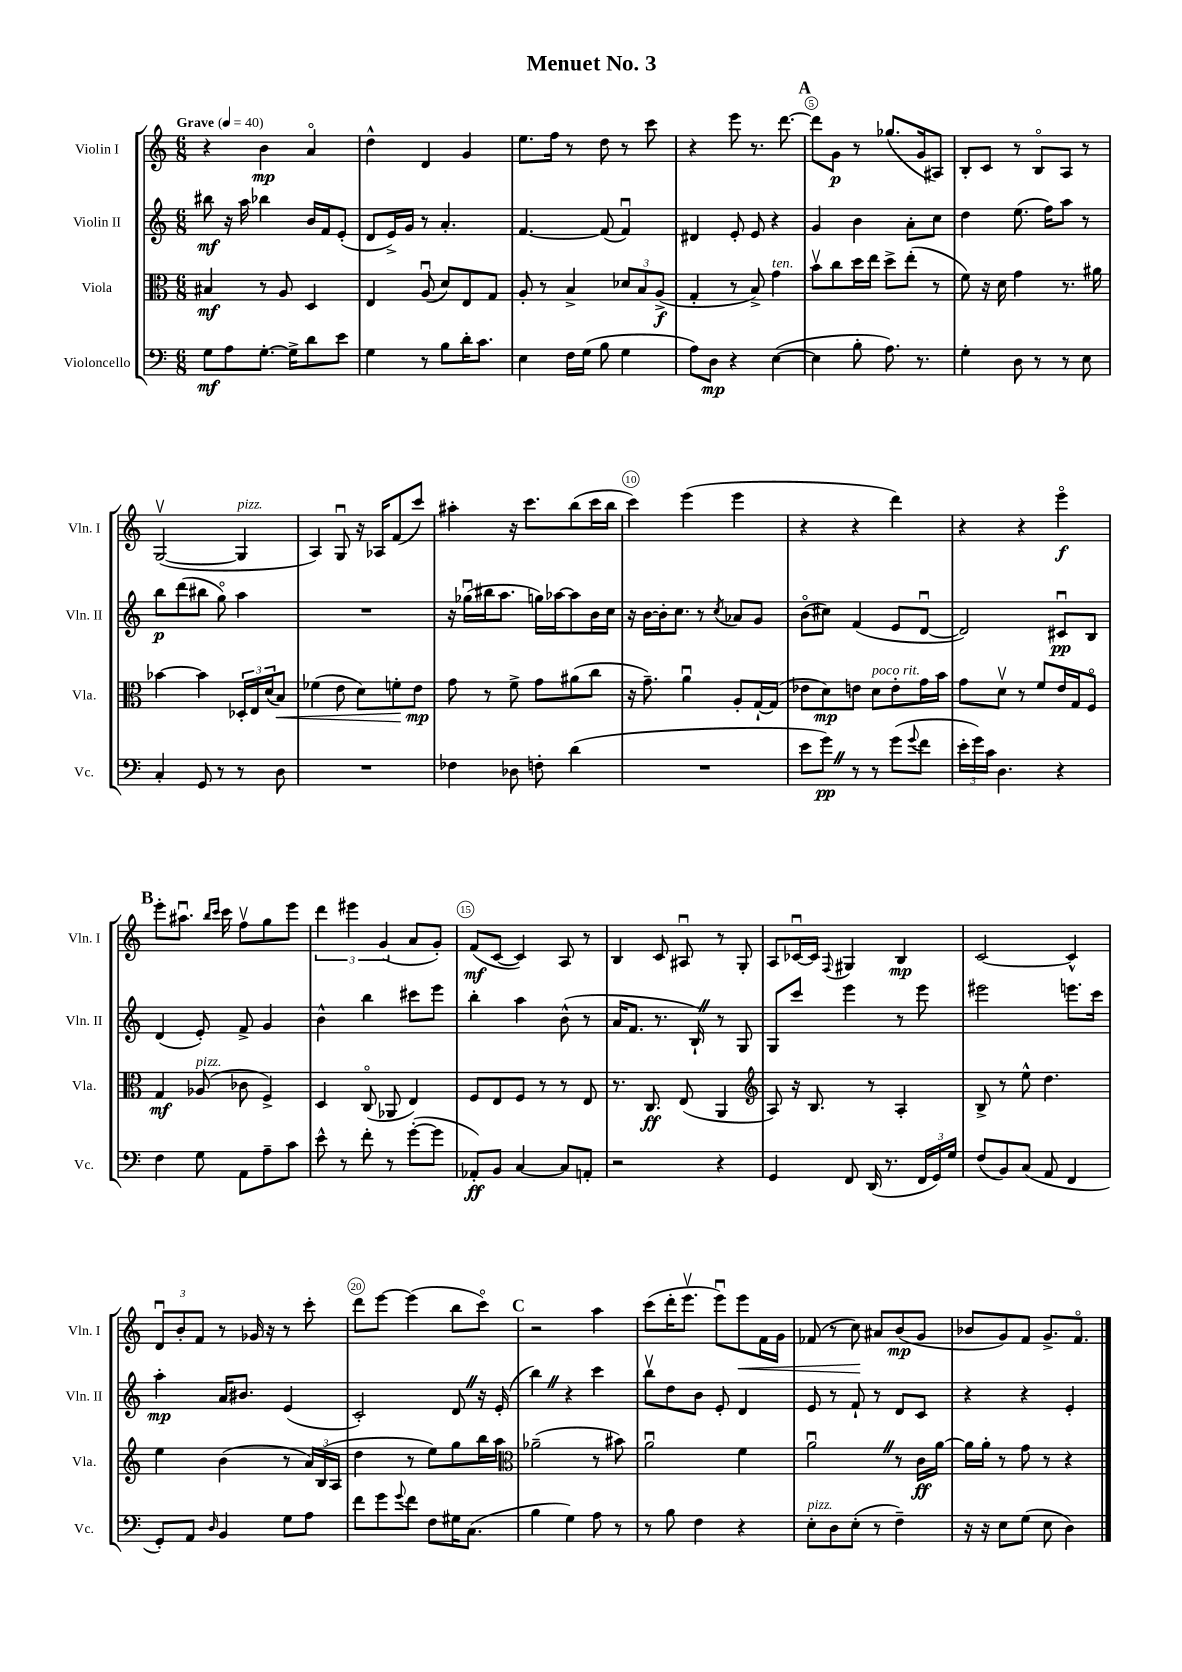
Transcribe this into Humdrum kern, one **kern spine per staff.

**kern	**kern	**kern	**kern
*staff4	*staff3	*staff2	*staff1
*clefF4	*clefC3	*clefG2	*clefG2
*k[]	*k[]	*k[]	*k[]
*M6/8	*M6/8	*M6/8	*M6/8
*MM40	*MM40	*MM40	*MM40
8G\L	4B#/	8bb#\	4r
8A\	.	16r	.
.	.	16aa\	.
[8.G'\J	8r	4bb-\	4b\
.	8A/	.	.
16G^\]LK	.	.	.
8d\	4D/	16b/LL	4ao/
.	.	16f/J	.
8e\J	.	(8e'/J	.
=	=	=	=
4G\	4E/	8d/L	4dd^^\
.	.	16e^/L)	.
.	.	16g/JJ	.
8r	(8Au/	8r	4d/
8B\L	8d/L)	4.a'/	.
16d'\K	8E/	.	4g/
8.c\J	.	.	.
.	8G/J	.	.
=	=	=	=
4E\	8A'/	[4.f/	8.ee\L
.	8r	.	.
.	.	.	16ff\Jk
16F\LL	4B^/	.	8r
(16G\JJ	.	.	.
8B\	.	(8f/]	8dd\
4G\	12d-/L	4fu/)	8r
.	12B/	.	.
.	.	.	8ccc\
.	(12A^/J	.	.
=	=	=	=
8A\L)	4G'/	4d#/	4r
8D\J	.	.	.
4r	8r	8e'/	8eee\
.	8B^/)	8e/	8.r
([4E\	4g\	4r	.
.	.	.	[8.ddd\
=	=	=	=
4E\]	8bv\L	4g/	8ddd\]L
.	8cc\	.	8g\J
8B'\	16dd\L	4b\	8r
.	16ee\JJ	.	.
8.A\)	8dd^\L	.	(8.gg-/L
.	(8ee'\J	8a'\L	.
8.r	.	.	16g/k
.	8r	8cc\J	8A#/J)
=	=	=	=
4G'\	8f\)	4dd\	8B'/L
.	16r	.	8c/J
.	16d\	.	.
8D\	4g\	(8.ee\	8r
8r	.	.	8Bo/L
.	.	16ff\LK)	.
8r	8.r	8aa\J	8A/J
8E\	.	8r	8r
.	16a#\	.	.
=	=	=	=
4C'/	[4b-\	8bb\L	([2Gv/
.	.	(8ddd\	.
8GG/	4b-\]	8bb#\J	.
8r	.	8ggo\)	.
8r	24D-'/LL	4aa\	4G/]
.	24E/	.	.
.	(24d/J	.	.
8D\	8B/J)	.	.
=	=	=	=
2.r	(4f-\	2.r	4A/)
.	8e\	.	8Gu/
.	8d\L)	.	16r
.	.	.	16A-/LK
.	8f'\	.	(8f/
.	8e\J	.	8ccc/J)
=	=	=	=
4F-\	8g\	16r	4aa#'\
.	.	(16gg-u\LL	.
.	8r	16bb#\J	.
.	.	8.aa\J	.
8D-\	8f^\	.	16r
.	.	.	8.ccc\L
8F'\	8g\L	16gg\LL)	.
.	.	[16aa-\J	.
(4d\	(8a#\	8aa-\]	(8bb\
.	8cc\J	16b\L	16ccc\L
.	.	16cc\JJ	16bb\JJ
=	=	=	=
2.r	16r	16r	4ccc\)
.	8.g~\)	[16b\LL	.
.	.	16b'\]J	.
.	.	8.cc\J	.
.	4au\	.	(4eee\
.	.	8r	.
.	.	8qcc/	.
.	8A'/L	8a-/L	4eee\
.	[16G`/L	8g/J	.
.	(16G/]JJ	.	.
=	=	=	=
8e\L	8e-\L	(8bo\L	4r
8g\J)	8d\)	8cc#\J)	.
8r	8e\J	(4f/	4r
8r	8d\L	.	.
(8g\L	8e'\	8e/L	4ddd\)
8qqg/	.	.	.
8f\J	16g\L	[8du/J	.
.	16b\JJ	.	.
=	=	=	=
24e'\LL	8g\L	2d/])	4r
24g\)	.	.	.
24c\JJ	.	.	.
4.D\	8dv\J	.	.
.	8r	.	4r
.	8f/L	.	.
4r	16e/L	8c#u/L	4eeeo\
.	16G/J	.	.
.	8Fo/J	8B/J	.
=	=	=	=
4F\	4G/	(4d/	8eee'\L
.	.	.	8.aa#u\J
8G\	(8A-/	8e'/)	.
.	.	.	16qqbb/LL
.	.	.	16qqccc/JJ
.	.	.	16ccc\
8AA\L	8c-\	8f^/	8ffv\L
8A~\	4F^/)	4g/	8gg\
8c\J	.	.	8eee\J
=	=	=	=
8e^^\	4D/	4b^^\	6ddd\
8r	.	.	.
.	.	.	6eee#\
8f'\	(8Co/	4bb\	.
.	.	.	(6g/
8r	8AA-/	.	.
([8g'\L	4E/)	8ccc#\L	8a/L
8g\]J	.	8eee\J	8g'/J)
=	=	=	=
8AA-'/L)	8F/L	4bb'\	(8f/L
8BB/J	8E/	.	[8c/J
[4C/	8F/J	4aa\	4c/])
.	8r	.	.
8C/]L	8r	(8b^^\	8A/
8AA'/J	8E/	8r	8r
=	=	=	=
2r	8.r	16a/LK	4B/
.	.	8.f/J	.
.	8.C/	.	.
.	.	8.r	8c/
.	(8E/	.	8A#u/
.	.	16B`/)	.
4r	4AA/	8r	8r
.	.	8G/	8G'/
=	=	=	=
*	*clefG2	*	*
4GG/	8A/)	8G/L	8A/L
.	16r	8ccc/J	[16c-u/L
.	8.B/	.	16c-/]JJ
.	.	.	8qqF/
8FF/	.	4eee\	4G#/
(16DD/	8r	.	.
8.r	.	.	.
.	4A'/	8r	4B/
24FF/LL	.	8eee\	.
24GG/)	.	.	.
24G/JJ	.	.	.
=	=	=	=
(8F/L	8B^/	2eee#\	[2c/
8BB/)	8r	.	.
(8C/J	8ee^^\	.	.
8AA/	4.dd\	.	.
4FF/	.	8.eee\L	4c^^/]
.	.	16ccc\Jk	.
=	=	=	=
8GG'/L)	4ee\	4aa'\	12du/L
.	.	.	12b'/
8AA/J	.	.	.
.	.	.	12f/J
16qqD/	.	.	.
4BB/	(4b\	16a/LK	8r
.	.	8.b#/J	.
.	.	.	16g-/
.	.	.	16r
8G\L	8r	(4e/	8r
8A\J	24a/LL)	.	8ccc'\
.	(24B/	.	.
.	24A/JJ	.	.
=	=	=	=
8f\L	4dd\	2c'/)	8ddd\L
8g\	.	.	[8eee\J
8qqg/	.	.	.
8f\J	8r	.	(4eee\]
8F\L	8ee\L)	.	.
16G#\K	8gg\	8d/	8bb\L
(8.C\J	.	.	.
.	16bb\L	16r	8ccco\J)
.	16aa\JJ	(16e'/	.
=	=	=	=
*	*clefC3	*	*
4B\	(2a-~\	4bb\)	2r
4G\)	.	4r	.
8A\	8r	4ccc\	4aa\
8r	8b#\)	.	.
=	=	=	=
8r	2au\	8bbv\L	(8ccc\L
8B\	.	8dd\	16ddd'\K
.	.	.	8.eeev\J
4F\	.	8b\J	.
.	.	8e'/	8eeeu\L)
4r	4f\	4d/	8eee\
.	.	.	16f\L
.	.	.	16g\JJ
=	=	=	=
8E'\L	2au\	8e/	(8f-/
8D\	.	8r	8r
(8E'\J	.	8f`/	8cc\)
8r	.	8r	8a#/L
4F~\)	8r	8d/L	(8b/
.	16c\LL	8c/J	8g/J
.	[16a\JJ	.	.
=	=	=	=
16r	16a\]LL	4r	8b-/L
16r	16a'\JJ	.	.
8E\L	8r	.	8g/)
(8G\J	8g\	4r	8f/J
8E\	8r	.	8.g^/L
4D\)	4r	4e'/	.
.	.	.	8.fo/J
==	==	==	==
*-	*-	*-	*-
